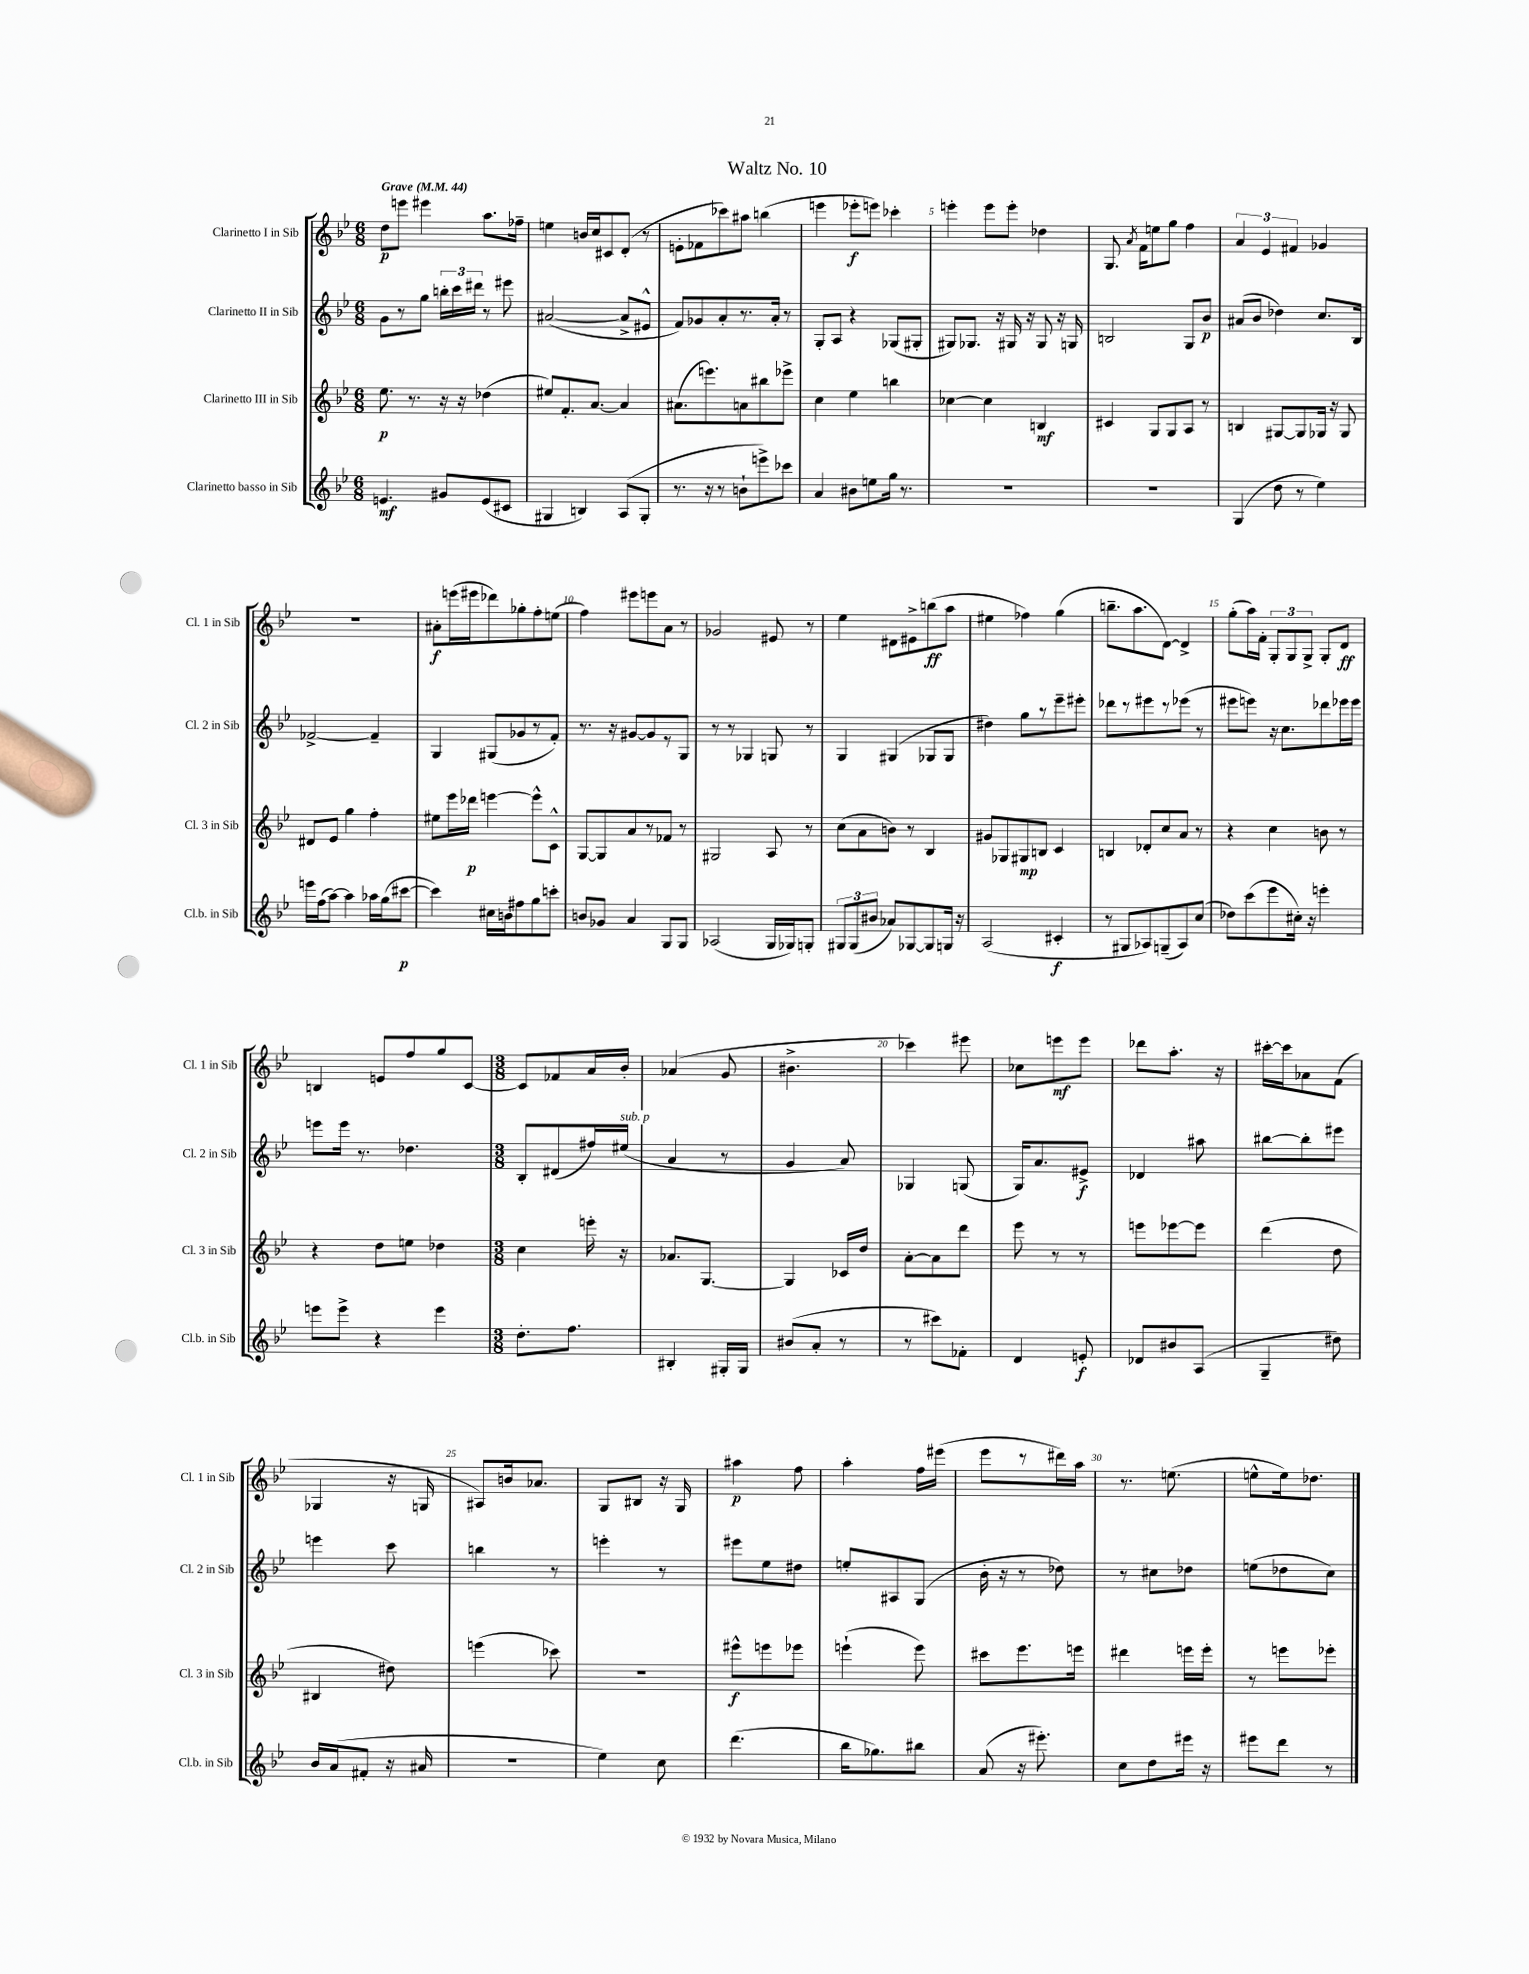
\header { title = "Waltz No. 10" }
<<
\new StaffGroup <<
\new Staff = "s0" \with { instrumentName = "Clarinetto I in Sib" shortInstrumentName = "Cl. 1 in Sib" } {
    \clef treble \key bes \major \numericTimeSignature \time 6/8 \tempo "Grave" 4 = 44
    \autoBeamOff d''8[\p e'''8] eis'''4 a''8.[ fes''16]-- |
    e''4 b'16[ c''16 cis'8 d'8]-.( r8 |
    e'8[-. fes'8 ces'''8) ais''8] b''4( |
    e'''4 ees'''8[-.\f e'''8]) ces'''4-. |
    e'''4-. e'''8[ e'''8]-. des''4 |
    g8. \acciaccatura { a'8 } f'16[ e''8 g''8] f''4 |
    \tuplet 3/2 { a'4 ees'4 fis'4 } ges'4 |
    R2. |
    ais'8[-.\f e'''16( eis'''16 des'''8) ges''8-. f''8-. e''8]( |
    f''4) eis'''8[ e'''8 a'8] r8 |
    ges'2 eis'8 r8 |
    ees''4 dis'8[ eis'8-> b''8\ff( a''8] |
    eis''4 fes''4) g''4( |
    b''8.[-- a''8. d'8]~) d'4-> |
    g''8[-.( a''16) f'16]-. \tuplet 3/2 { g8[-. g8 g8]-> } g8[-. d'8]\ff |
    b4 e'8[ f''8 g''8 c'8]~ |
    \numericTimeSignature \time 3/8 c'8[ fes'8 a'16 bes'16]-. |
    aes'4( g'8 |
    bis'4.-> |
    ces'''4) eis'''8 |
    ces''8[ e'''8\mf e'''8] |
    des'''8[ a''8.]-. r16 |
    cis'''16[~-. cis'''16 aes'8 f'8]( |
    ges4 r16 g16 |
    ais8[) b'16 aes'8.] |
    g8[ bis8] r16 g16 |
    ais''4\p f''8 |
    a''4-. f''16[ eis'''16]( |
    ees'''8[ r8 dis'''16) a''16] |
    r8. e''8.( |
    e''8[-^ e''16) des''8.] \bar "|." |
}
\new Staff = "s1" \with { instrumentName = "Clarinetto II in Sib" shortInstrumentName = "Cl. 2 in Sib" } {
    \clef treble \key bes \major \numericTimeSignature \time 6/8
    \autoBeamOff g'8[ r8 g''8] \tuplet 3/2 { b''16[-. c'''16 dis'''16] } r8 eis'''8 |
    ais'2~( ais'8[-> eis'8]-^ |
    f'8[) ges'8 a'8-. r8. a'16]-. r8 |
    g8[-. a8] r4 ges8[( gis8]-. |
    gis8[) ges8.] r16 gis16 r16 gis8 r16 g16 |
    b2 g8[ bes'8]\p |
    ais'8[( bes'8] des''4) c''8.[ bes16] |
    fes'2~-> fes'4-- |
    g4 gis8[( ges'8 r8 f'8]-.) |
    r8. r16 gis'8[~ gis'8 r8 g8] |
    r8 r8 ges4 g8 r8 |
    g4 gis4( ges8[ ges8] |
    dis''4) g''8[ r8 ees'''8-- eis'''8]-. |
    des'''8[ r8 eis'''8 r8 ees'''8]( r8 |
    eis'''8[ e'''8]) r16 c''8.[ des'''8 ees'''16 ees'''16] |
    e'''8[ e'''16] r8. des''4. |
    \numericTimeSignature \time 3/8 bes8[-. dis'8( fis''16) eis''16]^\markup { \italic "sub. p" }( |
    a'4 r8 |
    g'4 a'8) |
    ges4 g8( |
    g16[) a'8. eis'8]->\f |
    des'4 ais''8 |
    bis''8[~ bis''8-. eis'''8] |
    e'''4 c'''8 |
    b''4 r8 |
    e'''4-. r8 |
    eis'''8[ ees''8 dis''8] |
    e''8[-. ais8 g8]( |
    bes'16-. r16 r8 des''8) |
    r8 cis''8[ des''8] |
    e''8[( des''8 c''8]) \bar "|." |
}
\new Staff = "s2" \with { instrumentName = "Clarinetto III in Sib" shortInstrumentName = "Cl. 3 in Sib" } {
    \clef treble \key bes \major \numericTimeSignature \time 6/8
    \autoBeamOff ees''8.\p r8. r16 r16 des''4( |
    eis''8[) f'8.-. a'8.]~ a'4 |
    ais'8.[( e'''8.) a'8 bis''8 ees'''8]-> |
    c''4 ees''4 b''4 |
    ces''4~ ces''4 b4\mf |
    cis'4 g8[ g8 a8] r8 |
    b4 gis8[~ gis8 ges16] r16 ges8 |
    dis'8[ ees'8] g''4 f''4-. |
    eis''8[ ees'''16 des'''16]\p e'''4~ e'''8[-^ c'8]-^ |
    g8[~ g8 a'8 r8 fes'8] r8 |
    gis2 a8 r8 |
    c''8[( a'8 b'8]) r8 bes4 |
    gis'8[ ges8 gis8\mp b8] c'4 |
    b4 des'8[-. c''8 a'8] r8 |
    r4 c''4 b'8 r8 |
    r4 d''8[ e''8] des''4 |
    \numericTimeSignature \time 3/8 c''4 e'''16-. r16 |
    aes'8.[ g8.]~ |
    g4 ces'16[ d''16] |
    a'8[~-. a'8 d'''8] |
    ees'''8 r8 r8 |
    e'''8[ ees'''8~ ees'''8] |
    d'''4( d''8 |
    bis4 dis''8) |
    e'''4( ces'''8) |
    R4. |
    eis'''8[-^\f e'''8 ees'''8] |
    e'''4-!( e'''8) |
    cis'''8[ ees'''8. e'''16] |
    dis'''4 e'''16[ e'''16]-. |
    r8 e'''8[ ees'''8]-. \bar "|." |
}
\new Staff = "s3" \with { instrumentName = "Clarinetto basso in Sib" shortInstrumentName = "Cl.b. in Sib" } {
    \clef treble \key bes \major \numericTimeSignature \time 6/8
    \autoBeamOff e'4.\mf gis'8[ e'8( cis'8] |
    gis4 b4) a8[( gis8]-. |
    r8. r16 r8 b'8[-! e'''8->) ces'''8] |
    a'4 bis'8[ e''8 g''16] r8. |
    R2. |
    R2. |
    g4( d''8 r8 ees''4) |
    e'''16[ f''16( a''8]~) a''4 aes''16[ g''16( cis'''8]~\p |
    cis'''4) cis''16[ b'16 fis''8 g''8 c'''8]-. |
    b'8[ ges'8] a'4 g8[ g8] |
    aes2( g16[ ges16) g8]-. |
    \tuplet 3/2 { gis8[ gis8( bis'8] } aes'8[) ges8~ ges8 g16] r16 |
    a2( cis'4-.\f |
    r8 gis8[ aes8) g8--( aes8) c''8]( |
    des''8[) c'''8( ees'''8 cis''16]-.) r16 e'''4-. |
    e'''8[ e'''8]-> r4 e'''4 |
    \numericTimeSignature \time 3/8 d''8.[-. f''8.] |
    bis4-. gis16[-. gis16] |
    bis'8[( a'8]-. r8 |
    r8 cis'''8[) fes'8]-. |
    d'4 e'8-.\f |
    des'8[ bis'8 a8]( |
    g4-- dis''8) |
    bes'16[ a'16( fis'8]-. r16 ais'16 |
    R4. |
    ees''4) c''8 |
    d'''4.( |
    bes''16[ ges''8.) bis''8] |
    a'8( r16 eis'''8.-.) |
    c''8[ d''8 eis'''16] r16 |
    eis'''8[ d'''8] r8 \bar "|." |
}
>>
>>
\layout { \context { \Score \override BarNumber.break-visibility = ##(#f #t #t) barNumberVisibility = #(every-nth-bar-number-visible 5) } }
